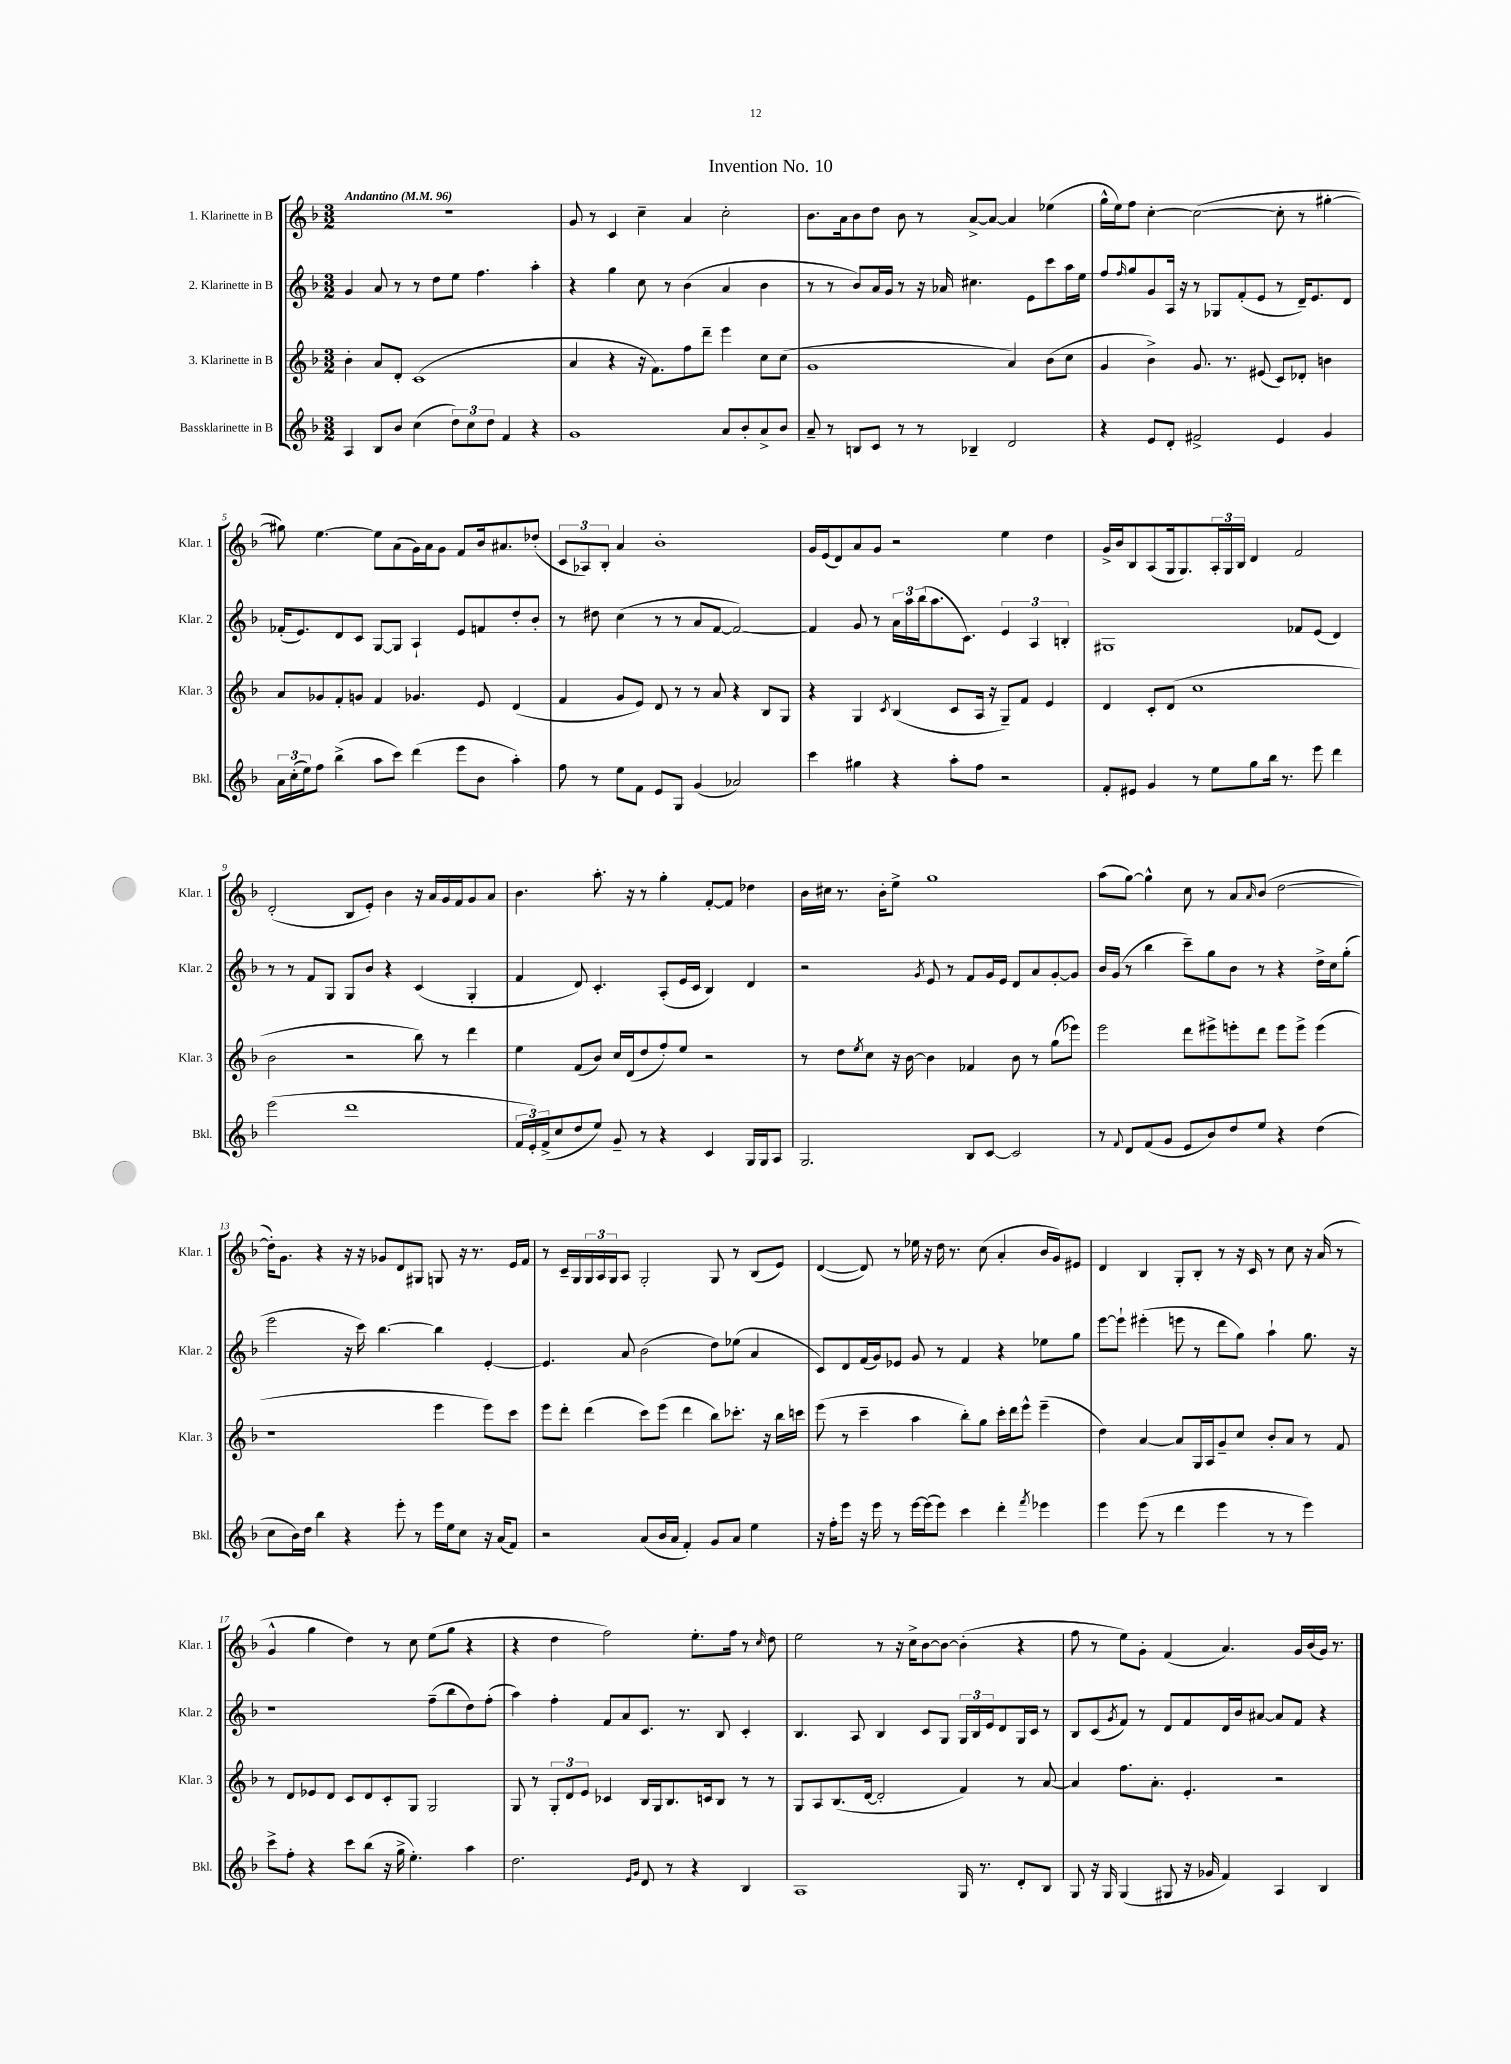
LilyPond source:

\header { title = "Invention No. 10" }
<<
\new StaffGroup <<
\new Staff = "s0" \with { instrumentName = "1. Klarinette in B" shortInstrumentName = "Klar. 1" } {
    \clef treble \key f \major \numericTimeSignature \time 3/2 \tempo "Andantino" 4 = 96
    R1. |
    g'8 r8 c'4 c''4-- a'4 c''2-. |
    bes'8. a'16 bes'8 d''8 bes'8 r8 a'8~-> a'8~ a'4 ees''4( |
    g''16-^ e''16) f''8 c''4~-. c''2~( c''8-. r8 gis''4~-. |
    gis''8) e''4.~ e''8 a'8( g'16) a'16 g'8 f'8 bes'16 ais'8. des''8-.( |
    \tuplet 3/2 { c'8 aes8) bes8-. } a'4 bes'1-. |
    g'16 e'16( d'8) a'8 g'8 r2 e''4 d''4 |
    g'16-> bes'16 bes8 a8( g16 g8.) \tuplet 3/2 { a16-. g16 bes16 } d'4 f'2 |
    d'2-.( bes8 e'8-.) bes'4 r16 a'16 g'16 f'16 g'8 a'8 |
    bes'4. a''8.-. r16 r8 g''4-. f'8~-. f'8 des''4 |
    bes'16 cis''16 r8. bes'16-. e''8-> g''1 |
    a''8( g''8~) g''4-^ c''8 r8 a'8 \grace { a'16 } bes'8( d''2~ |
    d''16-.) g'8. r4 r16 r16 ges'8 d'8 gis8 g8 r16 r8. e'16 f'16 |
    r8 c'16-- g16 \tuplet 3/2 { g16 a16 g16 } a8 g2-. g8 r8 bes8( e'8) |
    d'4~( d'8) r8 ees''16 r16 d''16 r8. c''8( a'4-. bes'16 g'16) eis'8 |
    d'4 bes4 g8-. bes8-. r8 r16 c'16 r8 c''8 r16 a'16( r8 |
    g'4-^ g''4 d''4) r8 c''8 e''8( g''8 r4 |
    r4 d''4 f''2) e''8.-. f''16 r8 \grace { c''16 } d''8 |
    e''2 r8 r16 c''16-> bes'8~ bes'8~ bes'4-.( r4 |
    f''8 r8 e''8) g'8-. f'4( a'4.) g'16 bes'16( g'16) r8. \bar "|." |
}
\new Staff = "s1" \with { instrumentName = "2. Klarinette in B" shortInstrumentName = "Klar. 2" } {
    \clef treble \key f \major \numericTimeSignature \time 3/2
    g'4 a'8 r8 r8 d''8 e''8 f''4. a''4-. |
    r4 g''4 c''8 r8 bes'4( a'4 bes'4 |
    r8 r8 bes'8) a'16 g'16 r8 r16 aes'16 cis''4. e'8 c'''8 a''16 e''16 |
    f''8 \grace { f''16 } g''8 g'8 a16 r16 r8 ges8 f'8-.( e'8 r8 d'16--) e'8. d'8 |
    fes'16-.( e'8.) d'8 c'8 g8~ g8 a4-! e'8 f'8 d''8-. bes'8-. |
    r8 dis''8 c''4( r8 r8 a'8 f'8~ f'2~) |
    f'4 g'8 r8 \tuplet 3/2 { a'16 a''16 bes''16( } a''8. c'8.) \tuplet 3/2 { e'4 a4 b4-. } |
    gis1 fes'8 e'8( d'4) |
    r8 r8 f'8 g8 g8 bes'8 r4 c'4( g4-. |
    f'4 d'8) c'4.-. a8-.( e'16 c'16 bes4) d'4 |
    r2 \acciaccatura { g'8 } e'8 r8 f'8 g'16 e'16 d'8 a'8 g'8~-. g'8 |
    bes'16 g'16( r8 bes''4 c'''8--) g''8 bes'8 r8 r4 d''16-> c''16 g''8-.( |
    e'''2 r16 c'''16) bes''4.~ bes''4 e'4~-. |
    e'4. a'8 bes'2( d''8) ees''8( a'4 |
    c'8) d'8 f'16( g'16) ees'8 g'8 r8 f'4 r4 ees''8 g''8 |
    e'''8~ e'''8-! eis'''4-.( e'''8 r8 d'''8 g''8) a''4-! g''8. r16 |
    r1 f''8--( bes''8 d''8) f''8-.( |
    a''4) f''4-. f'8 a'8 c'8. r8. bes8 c'4-. |
    bes4. a8 bes4 c'8 g8 \tuplet 3/2 { g16 bes16 e'16 } d'8 g16 c'16 r8 |
    bes8 c'8( \acciaccatura { g'8 } f'8) r8 d'8 f'8 d'16 bes'16 ais'8~ ais'8 f'8 r4 \bar "|." |
}
\new Staff = "s2" \with { instrumentName = "3. Klarinette in B" shortInstrumentName = "Klar. 3" } {
    \clef treble \key f \major \numericTimeSignature \time 3/2
    bes'4-. a'8 d'8-. c'1( |
    a'4 r4 r16 f'8.) f''8 d'''8-- e'''4 c''8 c''8( |
    g'1 a'4) bes'8( c''8 |
    g'4 bes'4->) g'8. r8. eis'8( c'8) des'8-. b'4 |
    a'8 ges'8 f'8-. g'8 f'4 ges'4. e'8 d'4( |
    f'4 g'8 e'8) d'8 r8 r8 a'8 r4 bes8 g8 |
    r4 g4 \acciaccatura { c'8 } bes4( c'8 a16 r16 g8--) f'8 e'4 |
    d'4 c'8-. d'8( c''1 |
    bes'2 r2 bes''8) r8 d'''4 |
    e''4 f'8( bes'8) c''16 d'16( d''8 f''8-.) e''8 r2 |
    r8 d''8 \acciaccatura { e''8 } c''8 r16 bes'16~ bes'4 fes'4 bes'8 r8 g''8( ees'''8) |
    e'''2 d'''8 eis'''8-> e'''8-. d'''8 e'''8 e'''8-> e'''4( |
    r1 e'''4 e'''8) c'''8 |
    e'''8 d'''8-. d'''4( c'''8) e'''8( d'''4 bes''8) ces'''8.-. r16 bes''16 c'''16 |
    e'''8( r8 c'''4-- a''4 bes''8-.) g''8 c'''16-. d'''16 e'''8-^ e'''4--( |
    d''4) a'4~ a'8 g16 a16 g'8-- c''8 bes'8-. a'8 r8 f'8 |
    r8 d'8 ees'8 d'8 c'8 d'8 c'8-. g8 g2 |
    g8 r8 \tuplet 3/2 { g8-. d'8 e'8 } ces'4 bes16 g16 bes8. c'16 bes8 r8 r8 |
    g8 a8 bes8.( d'16~ d'2-. f'4) r8 a'8~ |
    a'4 f''8. a'8.-. e'4.-. r2 \bar "|." |
}
\new Staff = "s3" \with { instrumentName = "Bassklarinette in B" shortInstrumentName = "Bkl." } {
    \clef treble \key f \major \numericTimeSignature \time 3/2
    a4 bes8 bes'8 c''4( \tuplet 3/2 { d''8) c''8 d''8 } f'4 r4 |
    g'1 a'8 bes'8-. a'8-> bes'8 |
    a'8-- r8 b8 c'8 r8 r8 bes4-- d'2 |
    r4 e'8 d'8-. fis'2-> e'4 g'4 |
    \tuplet 3/2 { a'16 c''16-.( e''16) } f''8 bes''4->( a''8 c'''8) d'''4( e'''8 bes'8 a''4-.) |
    f''8 r8 e''8 f'8 e'8 g8 g'4( aes'2) |
    c'''4 gis''4 r4 a''8-. f''8 r2 |
    f'8-. eis'8 g'4 r8 e''8 g''8 bes''16 r8. e'''8 d'''4 |
    e'''2( d'''1 |
    \tuplet 3/2 { f'16 e'16-.) f'16->( } c''8 d''8 e''8) g'8-- r8 r4 c'4 g16 g16 a8 |
    g2. bes8 c'8~ c'2 |
    r8 \appoggiatura { f'8 } d'8 f'8( g'8 e'8 bes'8) d''8 e''8 r4 d''4( |
    c''8 bes'16) d''16 bes''4 r4 e'''8-. r8 e'''16 e''16 c''8 r16 a'16( f'8) |
    r2 a'8( bes'16 a'16 f'4-.) g'8 a'8 e''4 |
    r16 f''16-. e'''8 r16 e'''16 r8 e'''16~ e'''16( e'''8) c'''4 d'''4-. \acciaccatura { f'''8 } ees'''4 |
    e'''4 e'''8( r8 d'''4 e'''4 r8 r8 e'''4) |
    c'''8-> f''8-. r4 c'''8 bes''8( r16 g''16-> e''4.-.) a''4 |
    d''2. \grace { e'16 g'16 } d'8 r8 r4 bes4 |
    a1 g16 r8. d'8-. bes8 |
    g8 r16 g16 g4( gis8 r16 ges'16 f'4) a4 bes4 \bar "|." |
}
>>
>>
